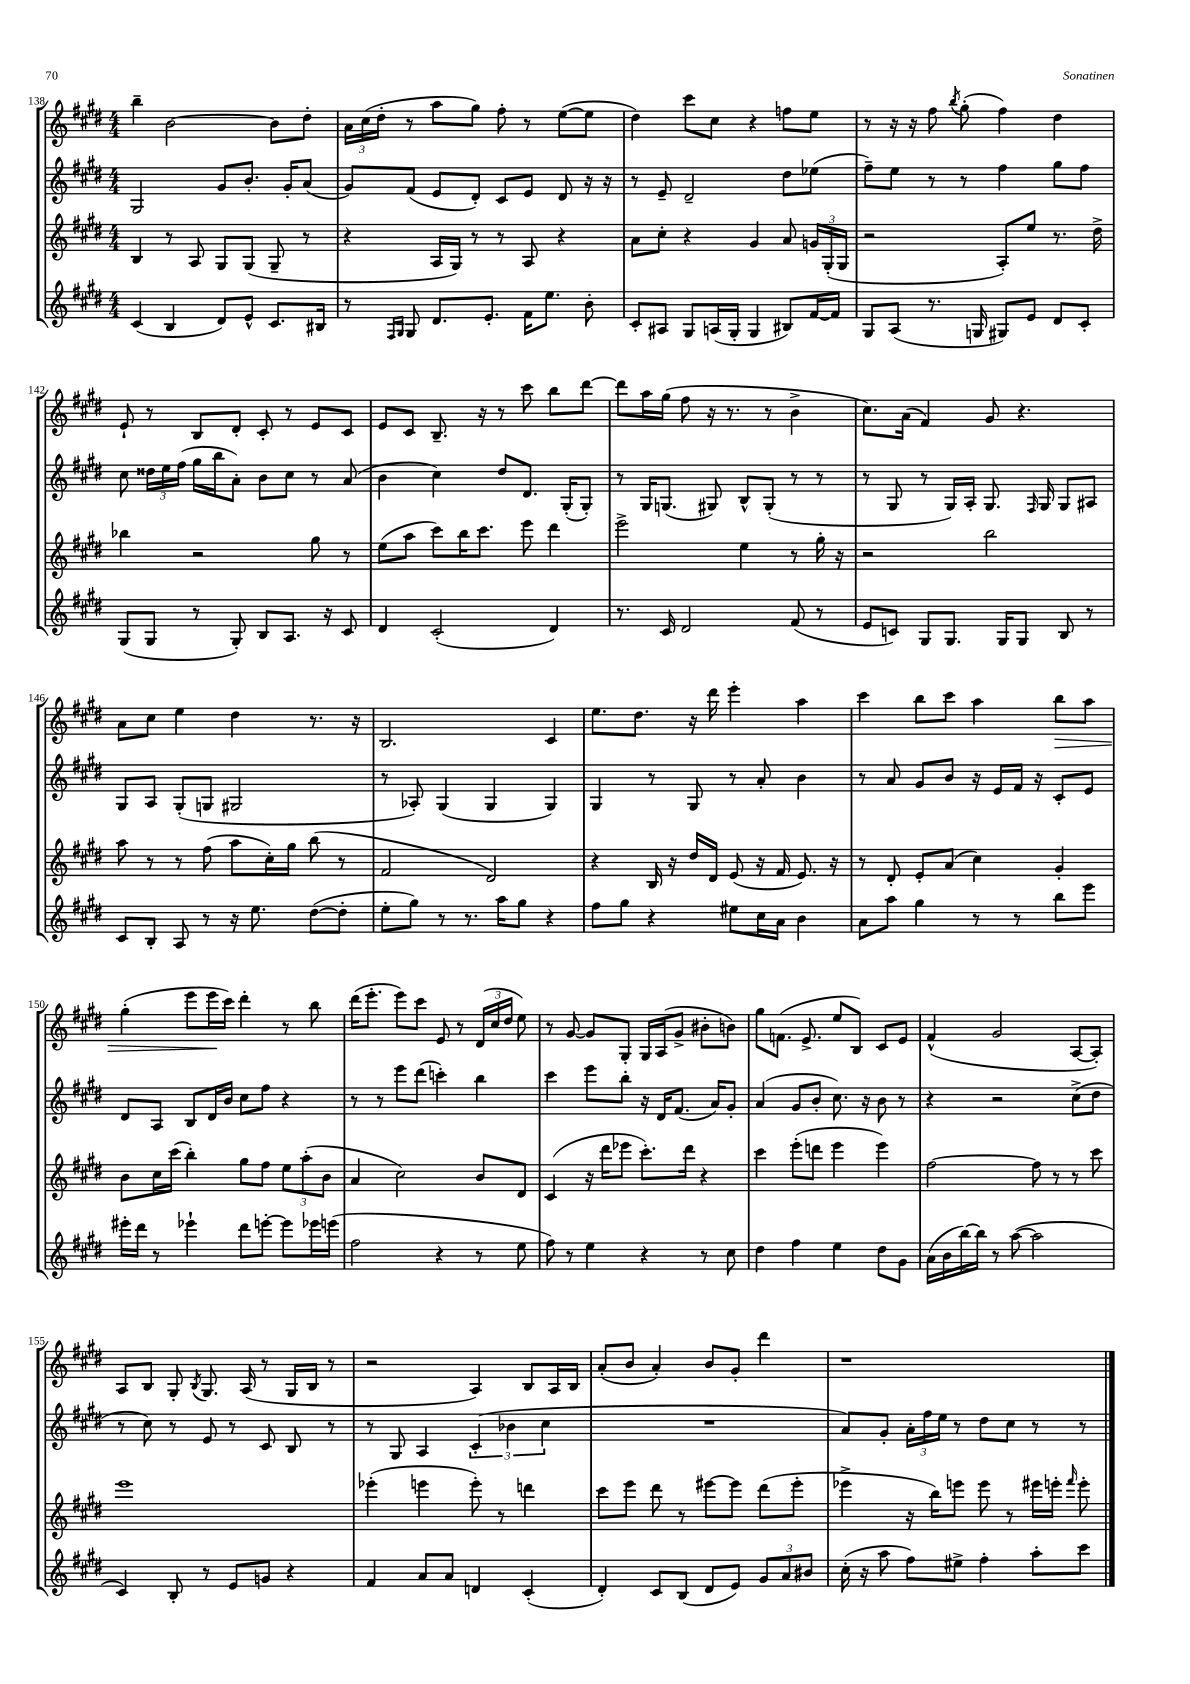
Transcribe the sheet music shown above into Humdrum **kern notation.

**kern	**kern	**kern	**kern	**dynam
*part4	*part3	*part2	*part1	*part1
*staff4	*staff3	*staff2	*staff1	*staff1
*clefG2	*clefG2	*clefG2	*clefG2	*
*k[f#c#g#d#]	*k[f#c#g#d#]	*k[f#c#g#d#]	*k[f#c#g#d#]	*
*M4/4	*M4/4	*M4/4	*M4/4	*
=138	=138	=138	=138	=138
(4c#/	4B/	2G#/	4bb~\	.
4B/	8r	.	[2b\	.
.	8A/	.	.	.
8d#/L)	8G#/L	8g#/L	.	.
8e^^/J	(8G#/J	8.b'/J	.	.
8.c#/L	8G#~/	.	8b\L]	.
.	.	16g#'/KL	.	.
.	8r	(8a/J	8dd#'\J	.
16B#X/Jk	.	.	.	.
=139	=139	=139	=139	=139
8r	4r	8g#/L)	24a\LL	.
.	.	.	(24cc#\	.
.	.	.	24dd#'\JJ	.
16qqF#/LL	.	.	.	.
16qqG#/JJ	.	.	.	.
8G#/	.	(8f#/J	8r	.
8.d#/L	16A/LL	8e/L	8aa\L	.
.	16G#/JJ)	.	.	.
.	8r	8d#'/J)	8gg#\J)	.
8.e'/J	.	.	.	.
.	8r	8c#/L	8ff#'\	.
16f#\KL	8A/	8e/J	8r	.
8.ee\J	.	.	.	.
.	4r	8d#/	([8ee\L	.
8b'\	.	16r	8ee\J]	.
.	.	16r	.	.
=140	=140	=140	=140	=140
8c#'/L	8a\L	8r	4dd#\)	.
8A#X/J	8cc#'\J	8e~/	.	.
8G#/L	4r	2d#~/	8ccc#\L	.
(16An/L	.	.	8cc#\J	.
16G#'/JJ	.	.	.	.
4G#/	4g#/	.	4r	.
8B#X/L)	8a/	8dd#\L	8ffn\L	.
[16f#/L	24gn/LL	(8ee-X\J	8ee\J	.
.	(24G#'/	.	.	.
16f#/JJ]	.	.	.	.
.	24G#/JJ	.	.	.
=141	=141	=141	=141	=141
8G#/L	2r	8ff#~\L)	8r	.
(8A/J	.	8ee\J	16r	.
.	.	.	16r	.
8.r	.	8r	8ff#\	.
.	.	.	8qbb/	.
.	.	8r	(8gg#'\	.
16Gn/	.	.	.	.
8G#X/L)	8A'/L)	4ff#\	4ff#\)	.
8e/J	8ee/J	.	.	.
8d#/L	8.r	8gg#\L	4dd#\	.
8c#'/J	.	8ff#\J	.	.
.	16dd#^\	.	.	.
!!LO:LB:g=z
=142	=142	=142	=142	=142
(8G#/L	4bb-X\	8cc#\	8e`/	.
8G#/J	.	24dd##X\LL	8r	.
.	.	24ee\	.	.
.	.	(24ff#\JJ	.	.
8r	2r	16gg#\LL	8B/L	.
.	.	16bb\J	.	.
8G#'/)	.	8a'\J)	8d#'/J	.
8B/L	.	8b\L	8c#'/	.
8.A/J	.	8cc#\J	8r	.
.	8gg#\	8r	8e/L	.
16r	.	.	.	.
8c#/	8r	(8a/	8c#/J	.
=143	=143	=143	=143	=143
4d#/	(8ee\L	4b\	8e/L	.
.	8aa\J	.	8c#/J	.
(2c#'/	8ccc#\L)	4cc#\)	8.B~/	.
.	16bb\K	.	.	.
.	8.ccc#\J	.	16r	.
.	.	8dd#/L	8r	.
.	8eee\	8.d#/J	8ccc#\	.
4d#/)	4ddd#\	.	8bb\L	.
.	.	(16G#'/KL	.	.
.	.	8G#'/J)	[8ddd#\J	.
=144	=144	=144	=144	=144
8.r	2eee^\	8r	8ddd#\L]	.
.	.	16G#/KL	16aa\L	.
16c#/	.	(8.Gn/J	(16gg#\JJ	.
2d#/	.	.	8ff#\	.
.	.	8G#X/)	16r	.
.	.	.	8.r	.
.	4ee\	8B^^/L	.	.
.	.	(8G#'/J	8r	.
(8f#/	8r	8r	4b^\	.
8r	16gg#'\	8r	.	.
.	16r	.	.	.
=145	=145	=145	=145	=145
8e/L	2r	8r	8.cc#\L)	.
8cn/J)	.	8G#/	.	.
.	.	.	(16a\Jk	.
8G#/L	.	8r	4f#/)	.
8.G#/J	.	16G#/LL)	.	.
.	.	16A'/JJ	.	.
.	2bb\	8.G#/	8g#/	.
16G#/KL	.	.	.	.
8G#/J	.	.	4.r	.
.	.	16qqF#/	.	.
.	.	16G#/	.	.
8B/	.	8G#/L	.	.
8r	.	8A#X/J	.	.
!!LO:LB:g=z
=146	=146	=146	=146	=146
8c#/L	8aa\	8G#/L	8a\L	.
8B'/J	8r	8A/J	8cc#\J	.
8A/	8r	(8G#'/L	4ee\	.
8r	(8ff#\	8Gn/J	.	.
16r	8aa\L	2G#X/	4dd#\	.
8.ee\	.	.	.	.
.	16cc#'\L)	.	.	.
.	16gg#\JJ	.	.	.
([8dd#\L	(8bb\	.	8.r	.
8dd#'\J]	8r	.	.	.
.	.	.	16r	.
=147	=147	=147	=147	=147
8ee'\L	2f#/	8r	2.B/	.
8gg#\J)	.	8A-X'/)	.	.
8r	.	(4G#/	.	.
8.r	.	.	.	.
.	2d#/)	4G#/	.	.
16aa\KL	.	.	.	.
8gg#\J	.	.	.	.
4r	.	4G#/)	4c#/	.
=148	=148	=148	=148	=148
8ff#\L	4r	4G#/	8.ee\L	.
8gg#\J	.	.	.	.
.	.	.	8.dd#\J	.
4r	16B/	8r	.	.
.	16r	.	.	.
.	16dd#/LL	8G#/	16r	.
.	16d#/JJ	.	16ddd#\	.
8ee#X\L	(8e/	8r	4eee'\	.
16cc#\L	16r	8a'/	.	.
16a\JJ	16f#/	.	.	.
4b\	8.e/)	4b\	4aa\	.
.	16r	.	.	.
=149	=149	=149	=149	=149
8a\L	8r	8r	4ccc#\	.
8aa\J	8d#'/	8a/	.	.
4gg#\	8e'/L	8g#/L	8bb\L	.
.	(8a/J	8b/J	8ccc#\J	.
8r	4cc#\)	16r	4aa\	.
.	.	16e/LL	.	.
8r	.	16f#/JJ	.	.
.	.	16r	.	.
!	!	!	!	!LO:HP:b
8bb\L	4g#'/	8c#'/L	8bb\L	>
8eee\J	.	8e/J	8aa\J	.
!!LO:LB:g=z
=150	=150	=150	=150	=150
16eee#X'\LL	8b\L	8d#/L	(4gg#'\	.
16ddd#\JJ	.	.	.	.
8r	16cc#\L	8A/J	.	.
.	(16ccc#\JJ	.	.	.
4eee-X`\	4bb'\)	8B/L	8eee\L	.
.	.	16d#/L	16eee\L	.
.	.	16b/JJ	16ccc#\JJ)	]
8ddd#\L	8gg#\L	8cc#\L	4ddd#'\	.
[8eeen'\J	8ff#\J	8ff#\J	.	.
8eee\L]	12ee\L	4r	8r	.
.	(12aa'\	.	.	.
16eee-X\L	.	.	8bb\	.
.	12b\J	.	.	.
(16eeen\JJ	.	.	.	.
=151	=151	=151	=151	=151
2ff#\	4a/	8r	(16ddd#\KL	.
.	.	.	8.eee'\J	.
.	.	8r	.	.
.	2cc#\)	8eee\L	8eee\L)	.
.	.	(8ddd#\J	8ccc#\J	.
4r	.	4cccn'\)	8e/	.
.	.	.	8r	.
8r	8b/L	4bb\	(24d#/LL	.
.	.	.	24cc#/	.
.	.	.	24dd#/JJ	.
8ee\	8d#/J	.	8ee\)	.
=152	=152	=152	=152	=152
8ff#\)	(4c#/	4ccc#\	8r	.
8r	.	.	[8g#/	.
4ee\	16r	8eee\L	8g#/L]	.
.	16ddd#\KL	.	.	.
.	8eee-X\J	8bb'\J	8G#'/J	.
4r	8.ccc#'\L)	16r	16G#/LL	.
.	.	16d#/KL	(16A/J	.
.	.	(8.f#/J	8g#^/J	.
.	16ddd#\Jk	.	.	.
8r	4r	.	8b#X'\L	.
.	.	16a/KL)	.	.
8cc#\	.	8g#'/J	8bn\J)	.
=153	=153	=153	=153	=153
4dd#\	4ccc#\	(4a/	8gg#\L	.
.	.	.	(8.fn\J	.
4ff#\	(8eee'\L	8g#/L	.	.
.	.	.	8.e^/	.
.	8dddn\J	8b'/J	.	.
4ee\	4eee\	8.cc#\)	8ee/L	.
.	.	.	8B/J)	.
.	.	16r	.	.
8dd#\L	4eee\)	8b\	8c#/L	.
8g#\J	.	8r	8e/J	.
=154	=154	=154	=154	=154
(16a\LL	[2ff#\	4r	(4f#^^/	.
16b\	.	.	.	.
[16bb\)	.	.	.	.
16bb\JJ]	.	.	.	.
8r	.	2r	2g#/	.
([8aa\	.	.	.	.
2aa\]	8ff#\]	.	.	.
.	8r	.	.	.
.	8r	(8cc#^\L	[8A/L	.
.	8ccc#\	8dd#\J	8A'/J])	.
!!LO:LB:g=z
=155	=155	=155	=155	=155
4c#/)	1eee	8r	8A/L	.
.	.	8cc#\)	8B/J	.
8B'/	.	8r	8G#'/	.
.	.	.	8qB/	.
8r	.	8e/	8.G#/	.
8e/L	.	8r	.	.
.	.	.	(16A/	.
8gn/J	.	8c#/	8r	.
4r	.	8B/	16G#/LL	.
.	.	.	16B/JJ	.
.	.	8r	8r	.
=156	=156	=156	=156	=156
4f#/	(4eee-X'\	8r	2r	.
.	.	8G#/	.	.
8a/L	4eeen\	4A/	.	.
8a/J	.	.	.	.
4dn/	8eee'\)	(6c#'/	4A/)	.
.	8r	.	.	.
.	.	6b-X\	.	.
(4c#'/	4dddn\	.	8B/L	.
.	.	6cc#\	.	.
.	.	.	16A/L	.
.	.	.	16B/JJ	.
=157	=157	=157	=157	=157
4d#'/)	8ccc#\L	1r	(8a'/L	.
.	8eee\J	.	8b/J	.
8c#/L	8ddd#\	.	4a'/)	.
(8B/J	8r	.	.	.
8d#/L	[8eee#X\L	.	8b/L	.
8e/J)	8eee#\J]	.	8g#'/J	.
12g#/L	(8ddd#\L	.	4ddd#\	.
12a/	.	.	.	.
.	8eee#'\J	.	.	.
12b#X/J	.	.	.	.
=158	=158	=158	=158	=158
(16cc#'\	4eee-X^\	8a/L)	1r	.
16r	.	.	.	.
8aa\	.	8g#'/J	.	.
8ff#\L)	16r	24a'\LL	.	.
.	.	24ff#\	.	.
.	16bb\KL)	.	.	.
.	.	24ee\JJ	.	.
8ee#X^\J	8eeen\J	8r	.	.
4ff#'\	8eee\	8dd#\L	.	.
.	8r	8cc#\J	.	.
8aa'\L	16eee#X\LL	8r	.	.
.	16eeen'\JJ	.	.	.
.	16qqfff#/	.	.	.
8ccc#\J	8eee'\	8r	.	.
==	==	==	==	==
*-	*-	*-	*-	*-
